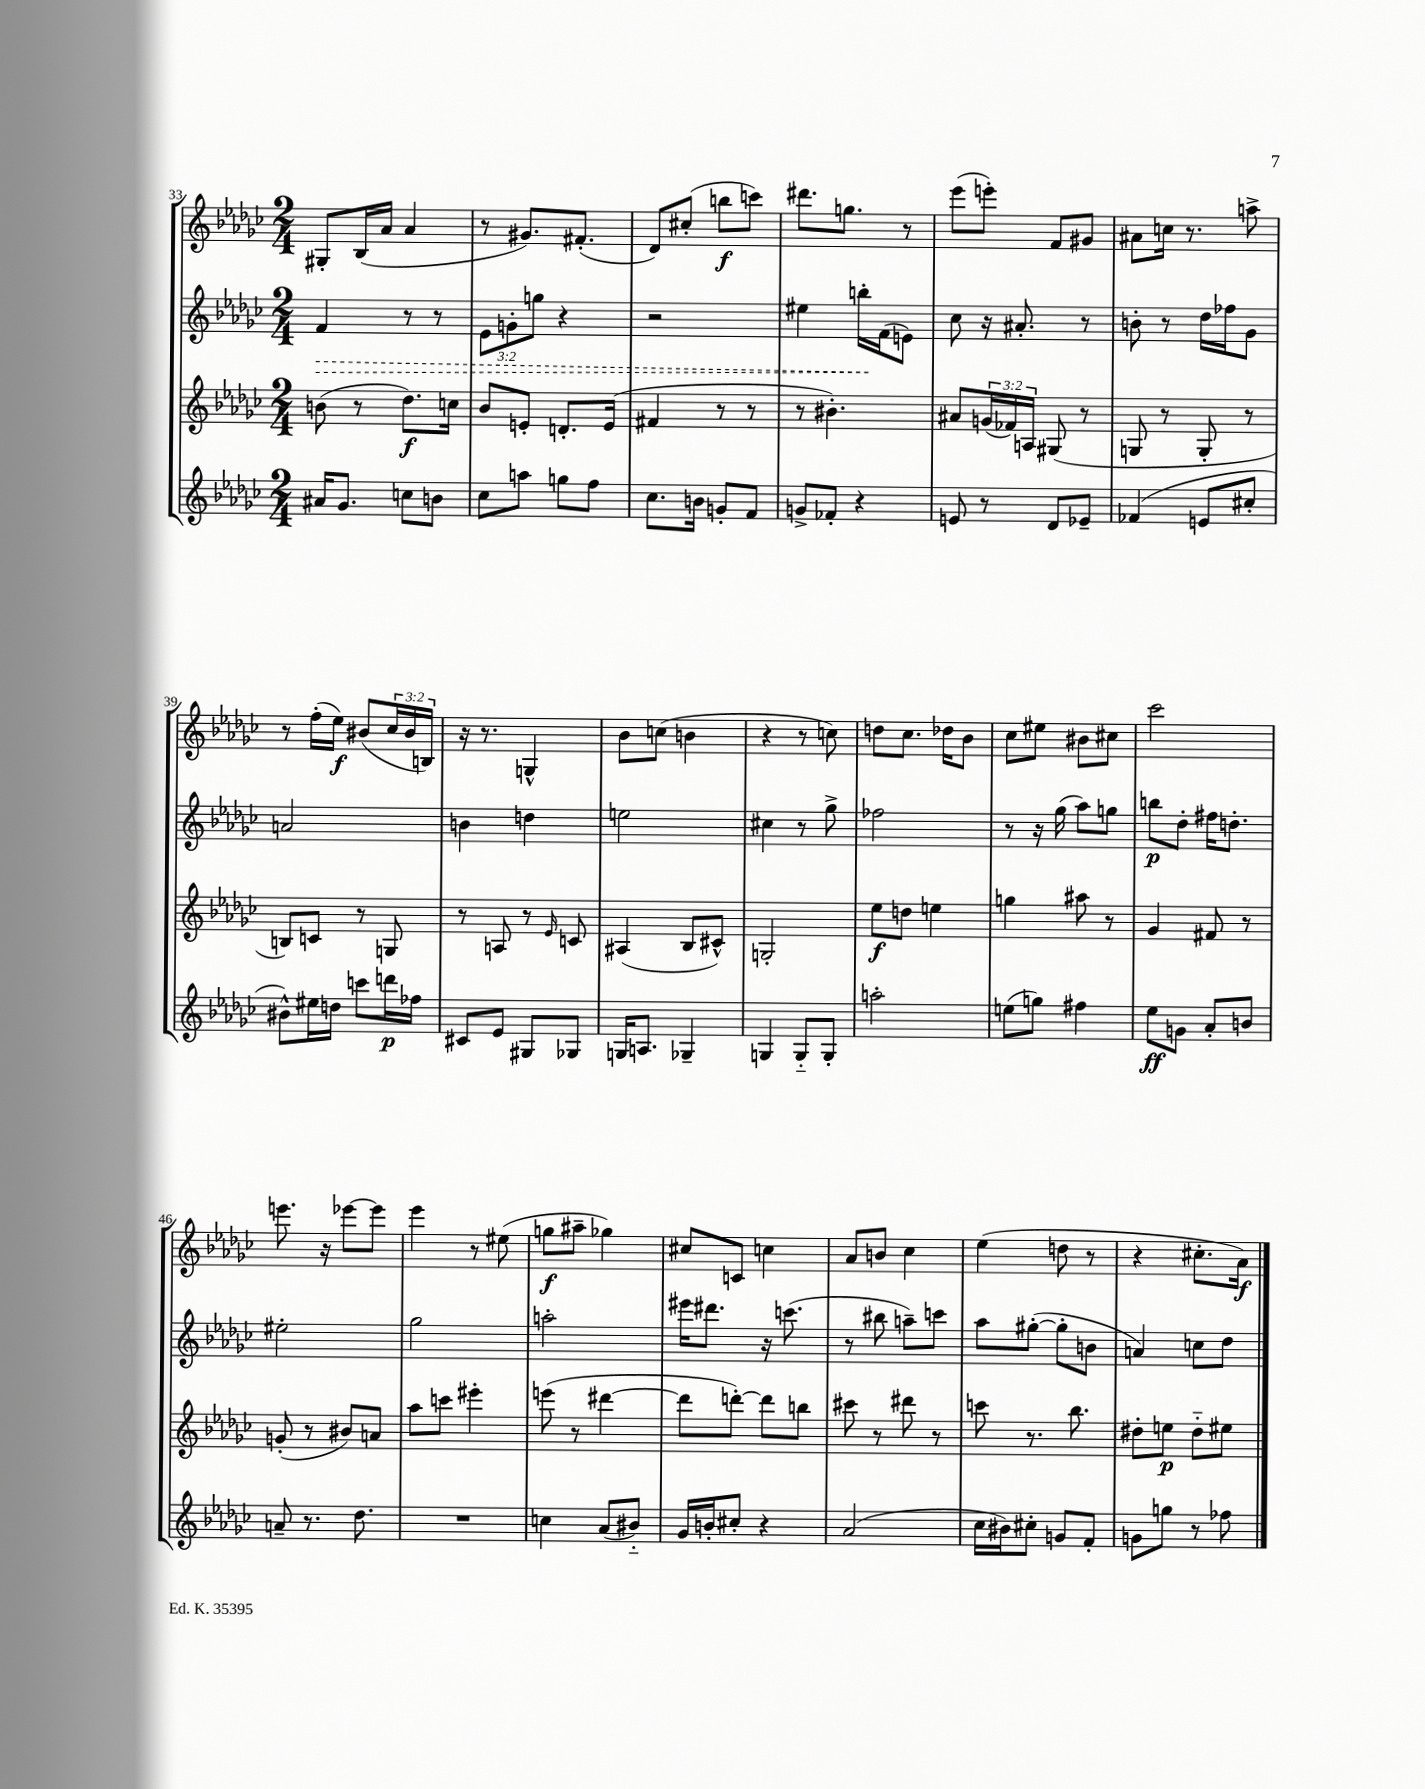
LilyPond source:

<<
\new StaffGroup <<
\new Staff = "s0" {
    \clef treble \key ges \major \numericTimeSignature \time 2/4 \override Staff.TupletNumber.text = #tuplet-number::calc-fraction-text
    gis8-. bes16( aes'16 aes'4 |
    r8 gis'8.) fis'8.-.( |
    des'8) cis''8-.( b''8\f c'''8) |
    dis'''8. g''8. r8 |
    ees'''8( e'''8-.) f'8 gis'8 |
    ais'8 c''16 r8. a''8-> |
    r8 f''16-.( ees''16\f) bis'8( \tuplet 3/2 { ces''16 bis'16 b16) } |
    r16 r8. g4-^ |
    bes'8 c''8( b'4 |
    r4 r8 c''8) |
    d''8 ces''8. des''16 bes'8 |
    ces''8 eis''8 bis'8 cis''8 |
    ces'''2 |
    e'''8. r16 ees'''8~ ees'''8 |
    ees'''4 r8 eis''8( |
    g''8\f ais''8-- ges''4) |
    cis''8 c'8 c''4 |
    aes'8 b'8 ces''4 |
    ees''4( d''8 r8 |
    r4 cis''8.-. aes'16\f) \bar "|." |
}
\new Staff = "s1" {
    \clef treble \key ges \major \numericTimeSignature \time 2/4 \override Staff.TupletNumber.text = #tuplet-number::calc-fraction-text
    \once \override Hairpin.style = #'dashed-line f'4\> r8 r8 |
    \tuplet 3/2 { ees'8 g'8-. g''8 } r4 |
    r2 |
    eis''4 b''16-.\! f'16( e'8) |
    ces''8 r16 ais'8.-. r8 |
    b'8-. r8 des''16 fes''16 ges'8 |
    a'2 |
    b'4 d''4 |
    e''2 |
    cis''4 r8 ges''8-> |
    fes''2 |
    r8 r16 ges''16( aes''8) g''8 |
    b''8\p des''8-. fis''16 d''8.-. |
    eis''2-. |
    ges''2 |
    a''2-. |
    eis'''16 dis'''8. r16 c'''8.( |
    r8 bis''8 a''8--) c'''8 |
    aes''8 gis''8~-.( gis''8-. b'8 |
    a'4) c''8 des''8 \bar "|." |
}
\new Staff = "s2" {
    \clef treble \key ges \major \numericTimeSignature \time 2/4 \override Staff.TupletNumber.text = #tuplet-number::calc-fraction-text
    b'8( r8 des''8.\f) c''16 |
    bes'8 e'8-. d'8.-. e'16( |
    fis'4 r8 r8 |
    r8 bis'4.-.) |
    ais'8 \tuplet 3/2 { g'16( fes'16) a16 } gis8( r8 |
    g8 r8 g8-. r8 |
    b8) c'8 r8 g8 |
    r8 a8 r8 \grace { ees'16 } c'8 |
    ais4( bes8 cis'8-^) |
    g2-. |
    ees''8\f d''8 e''4 |
    g''4 ais''8 r8 |
    ges'4 fis'8 r8 |
    g'8-.( r8 bis'8) a'8 |
    aes''8 c'''8 eis'''4-. |
    e'''8( r8 dis'''4~ |
    dis'''8 d'''8~-.) d'''8 b''8 |
    cis'''8 r8 dis'''8 r8 |
    c'''8 r8. bes''8. |
    dis''8-. e''8\p dis''8-_ eis''8 \bar "|." |
}
\new Staff = "s3" {
    \clef treble \key ges \major \numericTimeSignature \time 2/4
    ais'16 ges'8. c''8 b'8 |
    ces''8 a''8 g''8 f''8 |
    ces''8. b'16 g'8-. f'8 |
    g'8-> fes'8-. r4 |
    e'8 r8 des'8 ees'8-- |
    fes'4( e'8 cis''8-. |
    bis'8-^) eis''16 d''16 c'''8 d'''16\p fes''16 |
    cis'8 ees'8 gis8 ges8 |
    g16 a8. ges4-- |
    g4 g8-_ g8-. |
    a''2-. |
    e''8( g''8) fis''4 |
    ees''8\ff g'8 aes'8-. b'8 |
    a'8-- r8. des''8. |
    R2 |
    c''4 aes'8( bis'8-_) |
    ges'16 b'16-. cis''8-. r4 |
    aes'2( |
    ces''16 bis'16) cis''8-. g'8 f'8-. |
    g'8 g''8 r8 fes''8 \bar "|." |
}
>>
>>
\layout { \context { \Score currentBarNumber = #33 } }
